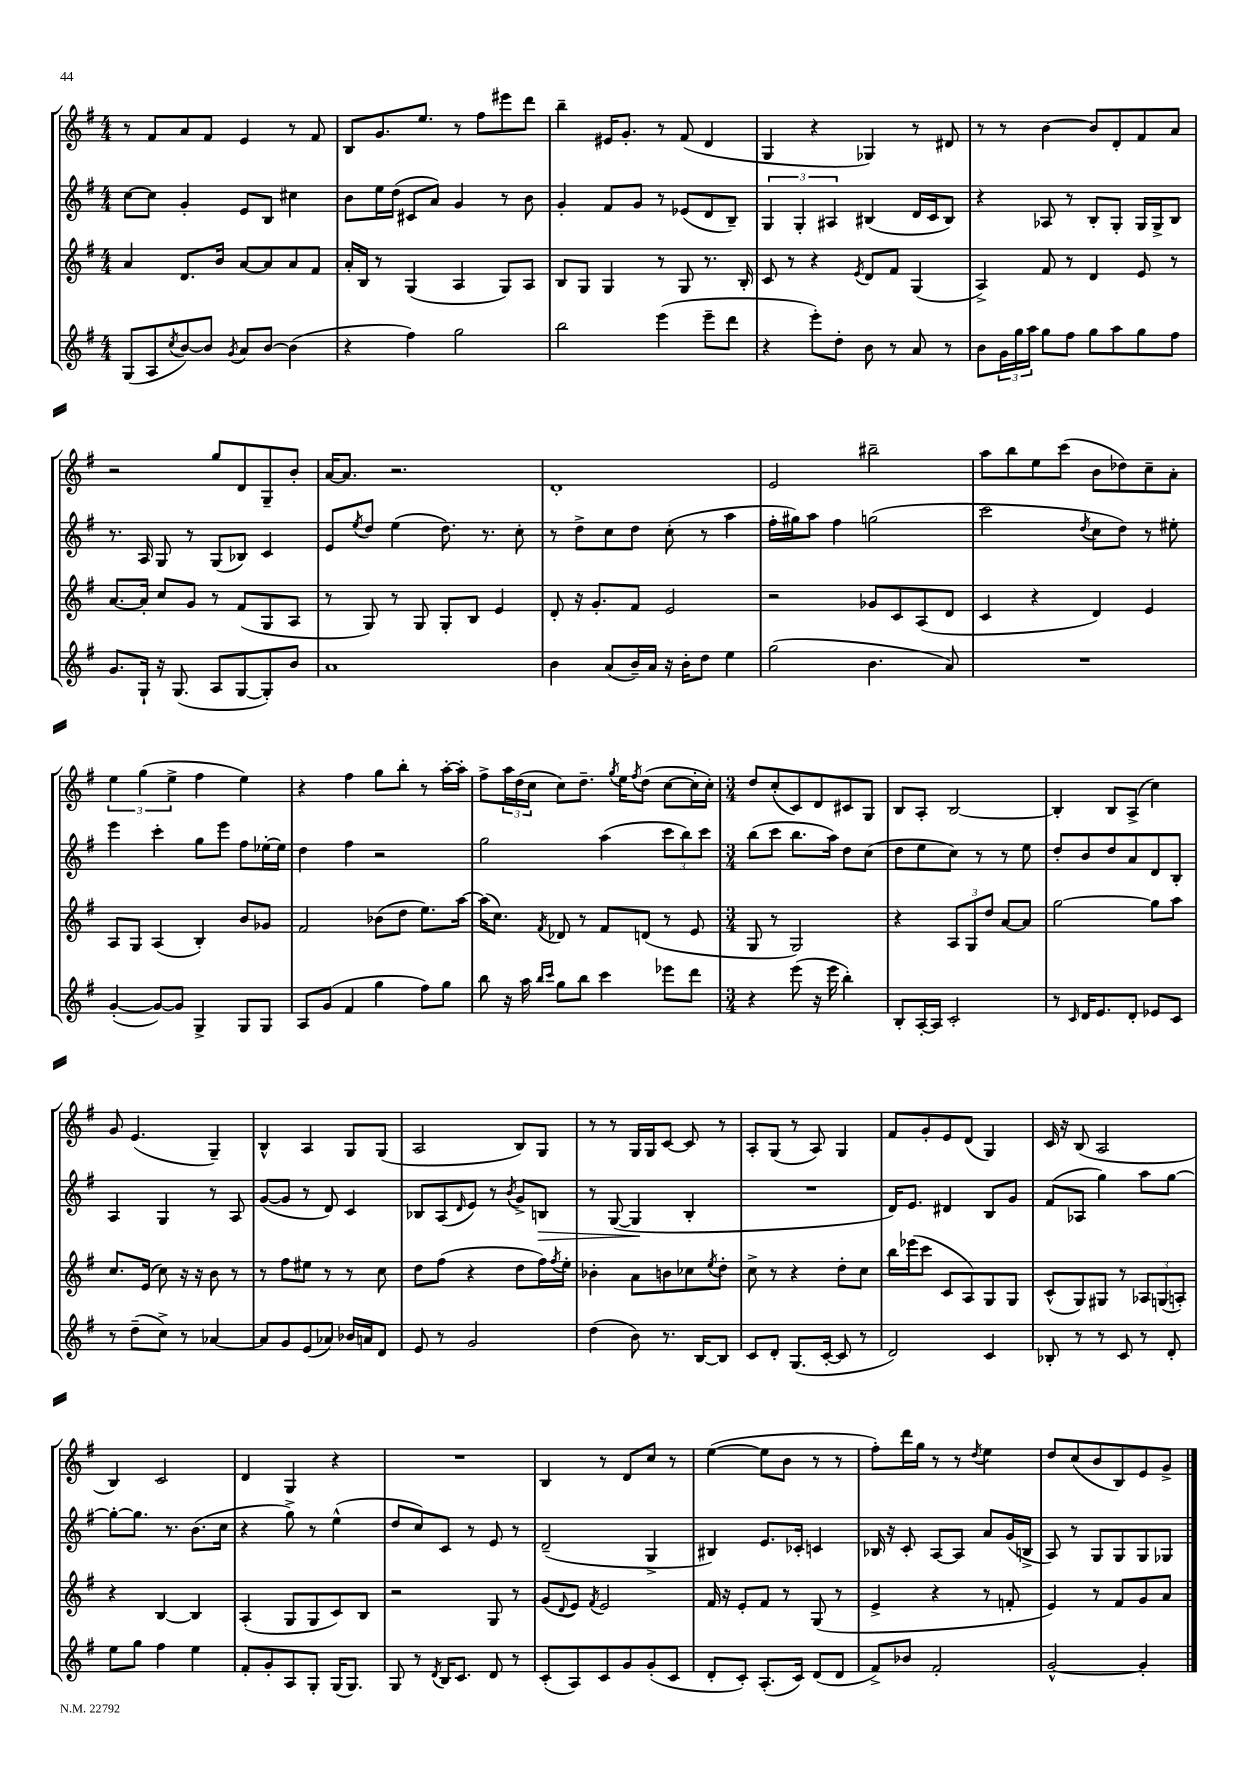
<<
\new StaffGroup <<
\new Staff = "s0" {
    \clef treble \key g \major \numericTimeSignature \time 4/4
    r8 fis'8 a'8 fis'8 e'4 r8 fis'8 |
    b8 g'8. e''8. r8 fis''8 eis'''8 d'''8 |
    b''4-- eis'16 g'8.-. r8 fis'8( d'4 |
    g4 r4 ges4) r8 dis'8 |
    r8 r8 b'4~ b'8 d'8-. fis'8 a'8 |
    r2 g''8 d'8 g8-- b'8-. |
    a'16~ a'8. r2. |
    d'1-. |
    e'2 bis''2-- |
    a''8 b''8 e''8 c'''8( b'8 des''8) c''8-- a'8-. |
    \tuplet 3/2 { e''4 g''4( e''4-> } fis''4 e''4) |
    r4 fis''4 g''8 b''8-. r8 a''16~-. a''16-. |
    fis''8-> \tuplet 3/2 { a''16 d''16( c''16 } c''8) d''8.-- \acciaccatura { g''8 } e''16 \acciaccatura { fis''8 } d''8( c''8~ c''16-. c''16-.) |
    \numericTimeSignature \time 3/4 d''8 c''8-.( c'8) d'8 cis'8 g8 |
    b8 a8-. b2~ |
    b4-. b8 a8->( c''4) |
    g'8 e'4.( g4--) |
    b4-^ a4 g8 g8( |
    a2 b8) g8 |
    r8 r8 g16 g16 c'8~ c'8 r8 |
    a8-. g8( r8 a8) g4 |
    fis'8 g'8-. e'8 d'8( g4) |
    c'16 r16 b8( a2 |
    b4) c'2 |
    d'4 g4 r4 |
    R2. |
    b4 r8 d'8 c''8 r8 |
    e''4~( e''8 b'8 r8 r8 |
    fis''8-.) d'''16 g''16 r8 r8 \acciaccatura { d''8 } e''4 |
    d''8 c''8( b'8 b8) e'8 g'8-> \bar "|." |
}
\new Staff = "s1" {
    \clef treble \key g \major \numericTimeSignature \time 4/4
    c''8~ c''8 g'4-. e'8 b8 cis''4 |
    b'8 e''16 d''16( cis'8 a'8) g'4 r8 b'8 |
    g'4-. fis'8 g'8 r8 ees'8( d'8 b8--) |
    \tuplet 3/2 { g4 g4-. ais4 } bis4( d'16 c'16 bis8) |
    r4 aes8 r8 b8-. g8-. g16 g16-> b8 |
    r8. a16 g8 r8 g8( bes8) c'4 |
    e'8 \acciaccatura { e''8 } d''8 e''4( d''8.) r8. c''8-. |
    r8 d''8-> c''8 d''8 c''8-.( r8 a''4 |
    fis''16-. gis''16) a''8 fis''4 g''2( |
    c'''2 \acciaccatura { d''8 } c''8 d''8) r8 eis''8-. |
    e'''4 c'''4-. g''8 e'''8 fis''8 ees''16~-. ees''16 |
    d''4 fis''4 r2 |
    g''2 a''4( \tuplet 3/2 { c'''8 b''8) c'''8 } |
    \numericTimeSignature \time 3/4 b''8( c'''8 b''8. a''16) d''8 c''8( |
    d''8 e''8 c''8) r8 r8 e''8 |
    d''8-. b'8 d''8 a'8 d'8 b8-. |
    a4 g4 r8 a8 |
    g'8~( g'8 r8 d'8) c'4 |
    bes8 a8( \grace { d'16 } e'8) r8 \acciaccatura { b'8 } g'8-> b8\> |
    r8 g8~( g4\! b4-. |
    R2. |
    d'16) e'8. dis'4 b8 g'8 |
    fis'8( aes8 g''4) a''8 g''8~ |
    g''8~-. g''8. r8. b'8.( c''16 |
    r4 g''8->) r8 e''4-^( |
    d''8 c''8) c'8 r8 e'8 r8 |
    d'2--( g4-> |
    bis4) e'8. ces'16-. c'4 |
    bes16 r16 c'8-. a8~ a8 a'8 g'16( b16-> |
    a8) r8 g8 g8 g8 ges8 \bar "|." |
}
\new Staff = "s2" {
    \clef treble \key g \major \numericTimeSignature \time 4/4
    a'4 d'8. b'16 a'8~ a'8 a'8 fis'8 |
    a'16-. b16 r8 g4( a4 g8) a8 |
    b8 g8 g4 r8 g8 r8. b16-. |
    c'8 r8 r4 \acciaccatura { e'8 } d'8 fis'8 g4( |
    a4->) fis'8 r8 d'4 e'8 r8 |
    a'8.~ a'16-. c''8 g'8 r8 fis'8( g8 a8 |
    r8 g8) r8 g8 g8-. b8 e'4 |
    d'8-. r16 g'8.-. fis'8 e'2 |
    r2 ges'8 c'8 a8( d'8 |
    c'4 r4 d'4) e'4 |
    a8 g8 a4( b4-.) b'8 ges'8 |
    fis'2 bes'8( d''8 e''8.) a''16~ |
    a''16( c''8.) \acciaccatura { fis'8 } des'8 r8 fis'8 d'8( r8 e'8 |
    \numericTimeSignature \time 3/4 g8 r8 g2) |
    r4 \tuplet 3/2 { a8 g8 d''8 } a'8~ a'8 |
    g''2~ g''8 a''8 |
    c''8. e'16( c''8) r16 r16 b'8 r8 |
    r8 fis''8 eis''8 r8 r8 c''8 |
    d''8 fis''8( r4 d''8 fis''16) \acciaccatura { fis''8 } e''16-. |
    bes'4-. a'8 b'8 ces''8 \acciaccatura { e''8 } d''8-. |
    c''8-> r8 r4 d''8-. c''8 |
    b''16 ees'''16( c'''8 c'8 a8) g8 g8 |
    c'8-^( g8) gis8 r8 \tuplet 3/2 { aes8 g8( a8-.) } |
    r4 b4~ b4 |
    a4-.( g8 g8 c'8) b8 |
    r2 g8 r8 |
    g'8( \appoggiatura { d'8 } e'8) \acciaccatura { fis'8 } e'2 |
    fis'16 r16 e'8-. fis'8 r8 g8( r8 |
    e'4-> r4 r8 f'8-. |
    e'4) r8 fis'8 g'8 a'8 \bar "|." |
}
\new Staff = "s3" {
    \clef treble \key g \major \numericTimeSignature \time 4/4
    g8( a8 \acciaccatura { c''8 } b'8~) b'8 \acciaccatura { g'8 } a'8 b'8~ b'4( |
    r4 fis''4) g''2 |
    b''2 e'''4( e'''8-- d'''8 |
    r4 e'''8-.) d''8-. b'8 r8 a'8 r8 |
    b'8 \tuplet 3/2 { g'16 g''16 a''16 } g''8 fis''8 g''8 a''8 g''8 fis''8 |
    g'8. g16-! r16 g8.( a8 g8~ g8-.) b'8 |
    a'1 |
    b'4 a'8( b'16--) a'16 r16 b'16-. d''8 e''4 |
    g''2( b'4. a'8) |
    R1 |
    g'4~-.( g'8~) g'8 g4-> g8 g8 |
    a8 g'8( fis'4 g''4 fis''8) g''8 |
    b''8 r16 a''16 \grace { b''16 c'''16 } g''8 b''8 c'''4 ees'''8 d'''8 |
    \numericTimeSignature \time 3/4 r4 e'''8( r16 e'''16 b''4-.) |
    b8-. a16~-. a16 c'2-. |
    r8 \grace { c'16 } d'16 e'8. d'8-. ees'8 c'8 |
    r8 d''8--( c''8->) r8 aes'4~ |
    aes'8 g'8 e'8( aes'8) bes'16 a'16 d'8 |
    e'8 r8 g'2 |
    d''4( b'8) r8. b16~ b8 |
    c'8 d'8-. g8.( c'16~-. c'8 r8 |
    d'2) c'4 |
    bes8-. r8 r8 c'8 r8 d'8-. |
    e''8 g''8 fis''4 e''4 |
    fis'8-. g'8-. a8 g8-. g16( g8.) |
    g8 r8 \acciaccatura { d'8 } b16 c'8. d'8 r8 |
    c'8-.( a8) c'8 g'8 g'8-.( c'8 |
    d'8-. c'8-.) a8.-.( c'16) d'8( d'8 |
    fis'8->) bes'8 fis'2-. |
    g'2~-^ g'4-. \bar "|." |
}
>>
>>
\layout { \context { \Score \remove "Bar_number_engraver" } }
